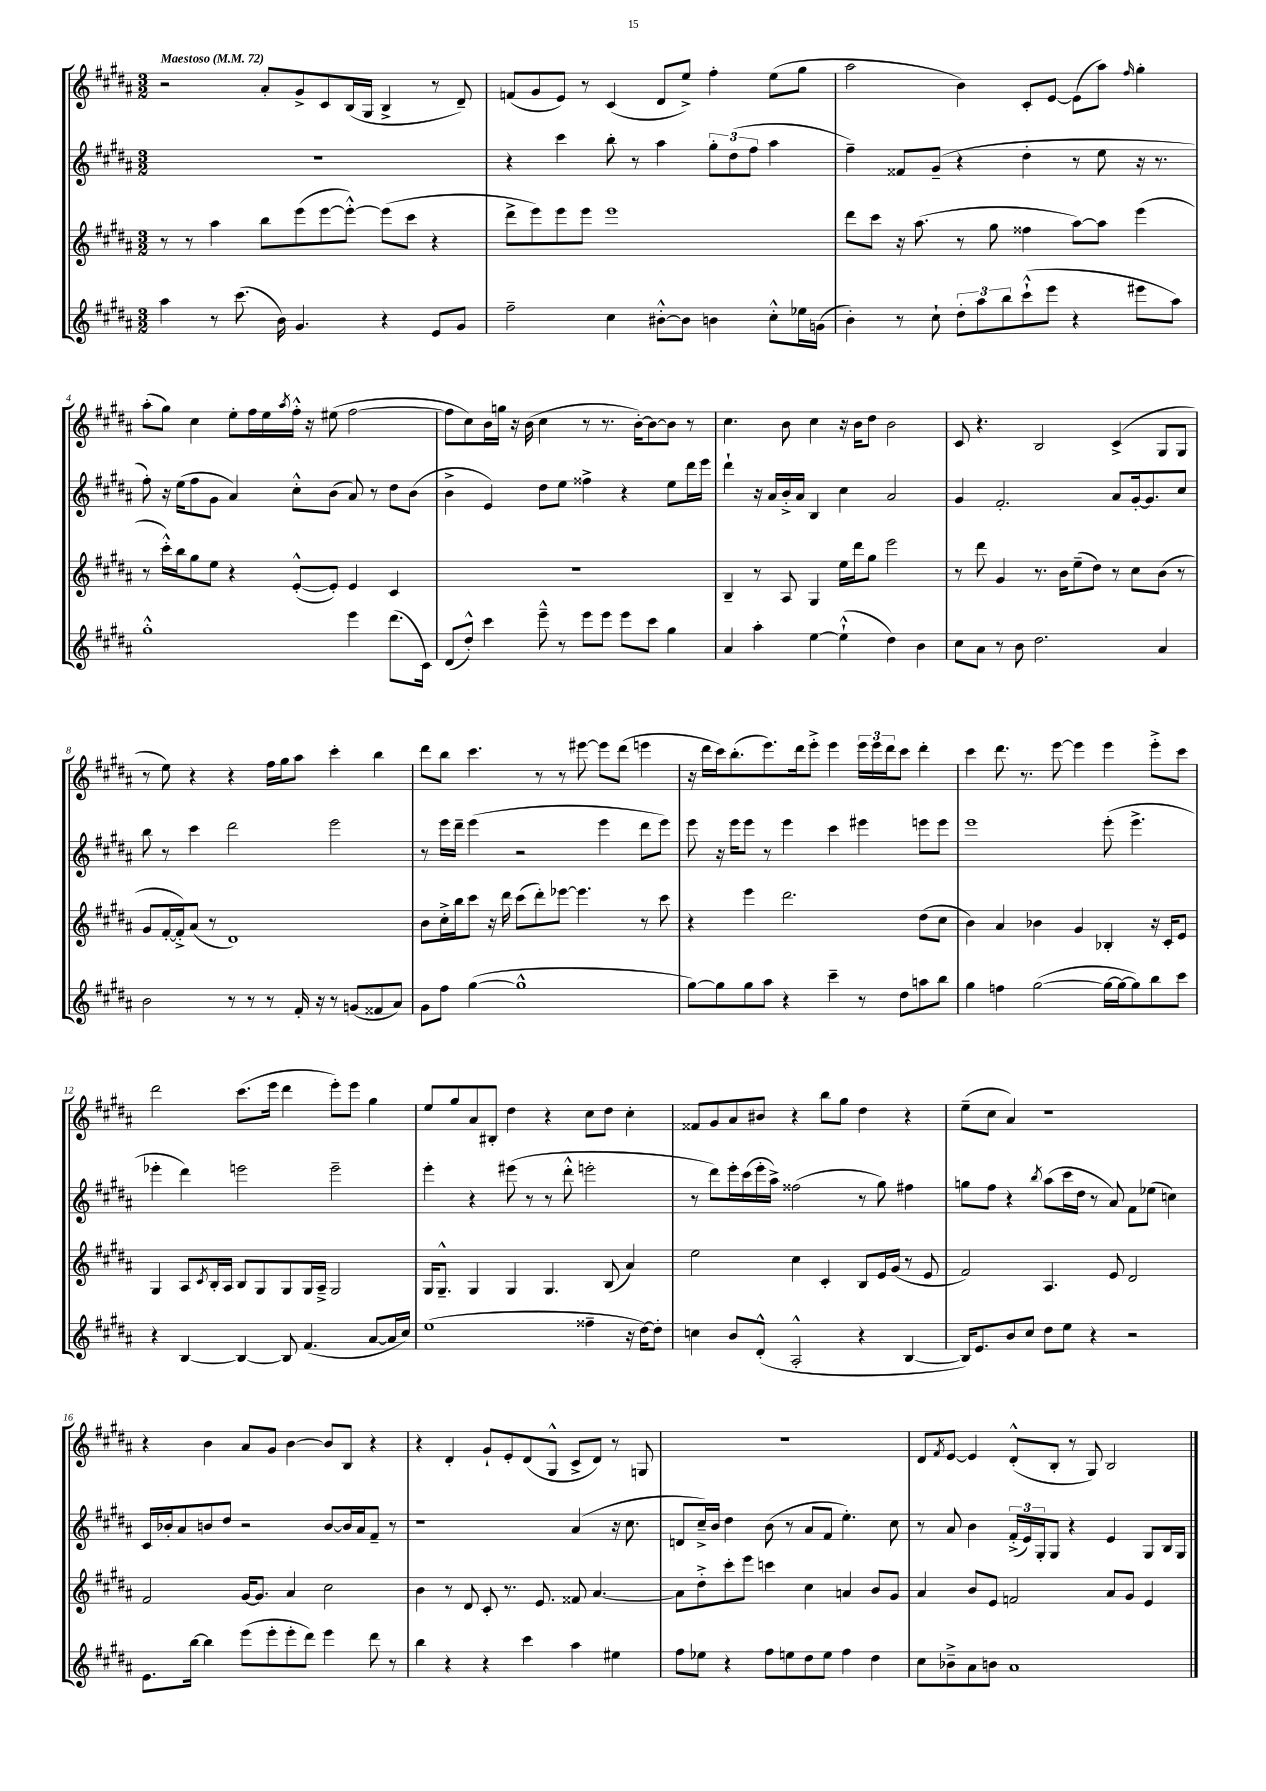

**kern	**kern	**kern	**kern
*part4	*part3	*part2	*part1
*staff4	*staff3	*staff2	*staff1
*clefG2	*clefG2	*clefG2	*clefG2
*k[f#c#g#d#a#]	*k[f#c#g#d#a#]	*k[f#c#g#d#a#]	*k[f#c#g#d#a#]
*M3/2	*M3/2	*M3/2	*M3/2
*MM72	*MM72	*MM72	*MM72
=1	=1	=1	=1
!	!	!	!LO:TX:a:B:t=Maestoso
4aa#\	8r	1.r	2r
.	8r	.	.
8r	4aa#\	.	.
(8.ccc#\	.	.	.
.	8bb\L	.	8a#'/L
16b\)	.	.	.
4.g#/	(8eee\	.	8g#^/
.	[8eee\	.	8c#/
.	8eee'^^\J_)	.	(16B/L
.	.	.	16G#/JJ
4r	(8eee\L]	.	4B^/
.	8ccc#\J	.	.
8e/L	4r	.	8r
8g#/J	.	.	8d#~/)
=2	=2	=2	=2
2ff#~\	8ddd#^\L	4r	(8fn/L
.	8eee\)	.	8g#/
.	8eee\	4ccc#\	8e/J)
.	8eee\J	.	8r
4cc#\	1eee	8bb'\	(4c#/
.	.	8r	.
[8b#X'^^\L	.	4aa#\	8d#/L
8b#\J]	.	.	8ee^/J)
4bn\	.	12gg#'\L	4ff#'\
.	.	(12dd#\	.
.	.	12ff#\J	.
8cc#'^^\L	.	4aa#\	(8ee\L
16ee-X\L	.	.	8gg#\J
(16gn\JJ	.	.	.
=3	=3	=3	=3
4b'\)	8ddd#\L	4ff#~\)	2aa#\
.	8ccc#\J	.	.
8r	16r	8f##X/L	.
.	(8.aa#\	.	.
8cc#`\	.	(8g#~/J	.
12dd#'\L	8r	4r	4b\)
12aa#\	.	.	.
.	8gg#\	.	.
12bb\	.	.	.
(8ccc#`^^\	4ff##X\	4dd#'\	8c#'/L
8eee\J	.	.	[8e/J
4r	[8aa#\L)	8r	(8e\L]
.	8aa#\J]	8ee\	8aa#\J)
.	.	.	16qqff#/
8eee#X\L	(4eee\	16r	4gg#'\
.	.	8.r	.
8aa#\J)	.	.	.
!!LO:LB:g=z
=4	=4	=4	=4
1gg#'^^	8r	8ff#'\)	(8aa#'\L
.	16ccc#'^^\LL)	16r	8gg#\J)
.	16bb\J	(16ee\KL	.
.	8gg#\	8ff#\	4cc#\
.	8ee\J	8g#\J	.
.	4r	4a#/)	8ee'\L
.	.	.	16ff#\L
.	.	.	16ee\
.	.	.	8qaa#/
.	([8e'^^/L	8cc#'^^\L	16ff#'^^\JJ
.	.	.	16r
.	8e'/J])	(8b\J	(8ee#X\
4eee\	4e/	8a#/)	[2ff#\
.	.	8r	.
(8.ddd#\L	4c#/	8dd#\L	.
.	.	(8b\J	.
16c#\Jk)	.	.	.
=5	=5	=5	=5
(8d#/L	1.r	4b^\	8ff#\L]
8dd#'^^/J)	.	.	8cc#\)
4ccc#\	.	4e/)	16b\L
.	.	.	16ggn\JJ
.	.	.	16r
.	.	.	(16b\
8eee~^^\	.	8dd#\L	4cc#\
8r	.	8ee\J	.
8eee\L	.	4ff##X^\	8r
8eee\J	.	.	8.r
8eee\L	.	4r	.
.	.	.	[16b'\KL)
8ccc#\J	.	.	8b\_
4gg#\	.	8ee\L	8b\J]
.	.	16ddd#\L	8r
.	.	16eee\JJ	.
=6	=6	=6	=6
4a#/	4B~/	4ddd#`\	4.cc#\
4aa#'\	8r	16r	.
.	.	16a#/LL	.
.	8A#/	16b'^/	8b\
.	.	16a#/JJ	.
[4ee\	4G#/	4B/	4cc#\
(4ee`^^\]	16ee\LL	4cc#\	16r
.	16ddd#\J	.	16b\KL
.	8gg#\J	.	8dd#\J
4dd#\)	2eee\	2a#/	2b\
4b\	.	.	.
=7	=7	=7	=7
8cc#\L	8r	4g#/	8c#/
8a#\J	8ddd#\	.	4.r
8r	4g#/	2.f#'/	.
8b\	.	.	.
2.dd#\	8.r	.	2B/
.	16b\KL	.	.
.	(8ee~\	.	.
.	8dd#\J)	.	.
.	8r	8a#/L	(4c#^/
.	8cc#\L	[16g#'/k	.
.	.	8.g#/]	.
4a#/	(8b\J	.	8G#/L
.	8r	8cc#/J	8G#/J
!!LO:LB:g=z
=8	=8	=8	=8
2b\	8g#/L	8bb\	8r
.	[16f#'/L	8r	8ee\)
.	16f#'^/J])	.	.
.	(8a#/J	4ccc#\	4r
.	8r	.	.
8r	1d#)	2ddd#\	4r
8r	.	.	.
8r	.	.	16ff#\LL
.	.	.	16gg#\J
16f#'/	.	.	8aa#\J
16r	.	.	.
8r	.	2eee\	4ccc#'\
(8gn/L	.	.	.
8f##X/	.	.	4bb\
8a#/J)	.	.	.
=9	=9	=9	=9
8g#\L	8b\L	8r	8ddd#\L
8ff#\J	16cc#'^\L	16eee\LL	8bb\J
.	16bb\J	16ddd#~\JJ	.
([4gg#\	8ccc#\J	(4eee\	4.ccc#\
.	16r	.	.
.	16ddd#\	.	.
1gg#^^]	(8ccc#\L	2r	.
.	8ddd#'\)	.	8r
.	[8eee-X\J	.	8r
.	4.eee-\]	.	[8eee#X\
.	.	4eee\	8eee#\L]
.	.	.	(8ddd#\J
.	8r	8ddd#\L	4eeen\
.	8ccc#\	8eee\J)	.
=10	=10	=10	=10
[8gg#\L)	4r	8eee\	16r
.	.	.	16ddd#\LL
8gg#\]	.	16r	16ccc#\J)
.	.	16eee\KL	(8.bb'\
8gg#\	4eee\	8eee\J	.
8aa#\J	.	8r	8.eee\)
4r	2.ddd#\	4eee\	.
.	.	.	16ddd#\k
.	.	.	8eee'^\J
4ccc#~\	.	4ccc#\	4eee\
8r	.	4eee#X\	24eee\LL
.	.	.	24eee\
.	.	.	24ddd#\J
8dd#\L	.	.	8ccc#\J
8aan\	(8dd#\L	8eeen\L	4ddd#'\
8bb\J	8cc#\J	8eee\J	.
=11	=11	=11	=11
4gg#\	4b\)	1eee	4ccc#\
4ffn\	4a#/	.	8.ddd#\
.	.	.	8.r
([2gg#\	4b-X\	.	.
.	.	.	[8eee\
.	4g#/	.	4eee\]
16gg#\LL_	4B-X'/	(8eee'\	4eee\
16gg#\J_	.	.	.
8gg#\])	.	4.eee^\	.
8bb\	16r	.	8eee'^\L
.	16c#'/KL	.	.
8ccc#\J	8e/J	.	8ccc#\J
!!LO:LB:g=z
=12	=12	=12	=12
4r	4G#/	4eee-X'\	2ddd#\
[4B/	8A#/L	4ddd#\)	.
.	8qc#/	.	.
.	16B'/L	.	.
.	16A#/JJ	.	.
4B/_	8B/L	2eeen\	(8.ccc#\L
.	8G#/	.	.
.	.	.	16eee\Jk
8B/]	8G#/	.	4ddd#\
(4.f#/	16G#/L	.	.
.	16A#~^/JJ	.	.
.	2G#/	2eee~\	8eee'\L)
.	.	.	8eee\J
[8a#/L	.	.	4gg#\
16a#/L]	.	.	.
16cc#/JJ)	.	.	.
=13	=13	=13	=13
(1ee	16G#/KL	4eee'\	8ee/L
.	8.G#~^^/J	.	.
.	.	.	8gg#/
.	4G#/	4r	8a#/
.	.	.	8B#X'/J
.	4G#/	(8eee#X\	4dd#\
.	.	8r	.
.	4.G#/	8r	4r
.	.	8ddd#'^^\	.
4ff##X~\	.	2eeen'\	8cc#\L
.	(8B/	.	8dd#\J
16r	4a#/)	.	4cc#'\
[16dd#\KL)	.	.	.
8dd#'\J]	.	.	.
=14	=14	=14	=14
4ccn\	2ee\	8r	8f##X/L
.	.	8ddd#\L)	8g#/
8b/L	.	16eee'\L	8a#/
.	.	(16ccc#\	.
(8d#'^^/J	.	16eee'\	8b#X/J
.	.	16aa#^\JJ)	.
2A#'^^/	4cc#\	(2ff##X\	4r
.	4c#'/	.	8bb\L
.	.	.	8gg#\J
4r	8B/L	8r	4dd#\
.	16e/L	8gg#\)	.
.	(16g#/JJ	.	.
[4B/	8r	4ff#X\	4r
.	8e/	.	.
=15	=15	=15	=15
16B/KL])	2f#/)	8ggn\L	(8ee~\L
8.e/	.	.	.
.	.	8ff#\J	8cc#\J
8b/	.	4r	4a#/)
8cc#/J	.	.	.
.	.	8qbb/	.
8dd#\L	4.A#/	(8aa#\L	1r
8ee\J	.	16ccc#\L	.
.	.	16dd#\JJ	.
4r	.	8r	.
.	8e/	8a#/)	.
2r	2d#/	8f#\L	.
.	.	(8ee-X\J	.
.	.	4ccn\)	.
!!LO:LB:g=z
=16	=16	=16	=16
8.e\L	2f#/	16c#/LL	4r
.	.	16b-X'/J	.
.	.	8a#/	.
[16bb\Jk	.	.	.
4bb\]	.	8bn/	4b\
.	.	8dd#/J	.
(8eee\L	[16g#/KL	2r	8a#/L
.	8.g#/J]	.	.
8eee'\	.	.	8g#/J
8eee'\	4a#/	.	[4b\
8ddd#\J)	.	.	.
4eee\	2cc#\	[8b/L	8b/L]
.	.	16b/L]	8B/J
.	.	16a#/J	.
8ddd#\	.	8f#~/J	4r
8r	.	8r	.
=17	=17	=17	=17
4bb\	4b\	1r	4r
4r	8r	.	4d#'/
.	8d#/	.	.
4r	8c#'/	.	8g#`/L
.	8.r	.	8e'/
4ccc#\	.	.	(8d#/
.	8.e/	.	.
.	.	.	8G#^^/J
4aa#\	8f##X/	(4a#/	8c#^/L
.	[4.a#/	.	8d#/J)
4ee#X\	.	16r	8r
.	.	8.cc#\	.
.	.	.	8Gn/
=18	=18	=18	=18
8ff#\L	8a#\L]	8dn/L	1.r
8ee-X\J	8dd#'^\	16cc#~^/L)	.
.	.	16b/JJ	.
4r	8ccc#'\	4dd#\	.
.	8eee\J	.	.
8ff#\L	4cccn\	(8b\	.
8een\	.	8r	.
8dd#\	4cc#\	8a#/L	.
8ee\J	.	8f#/J	.
4ff#\	4an/	4.ee'\)	.
4dd#\	8b/L	.	.
.	8g#/J	8cc#\	.
=19	=19	=19	=19
8cc#\L	4a#/	8r	8d#/L
.	.	.	8qf#/
8b-X~^\	.	8a#/	[8e/J
8a#\	8b/L	4b\	4e/]
8bn\J	8e/J	.	.
1a#	2fn/	(24f#'^/LL	(8d#'^^/L
.	.	24e/)	.
.	.	24G#'/J	.
.	.	8G#/J	8B'/J
.	.	4r	8r
.	.	.	8G#/)
.	8a#/L	4e/	2B/
.	8g#/J	.	.
.	4e/	8G#/L	.
.	.	16B/L	.
.	.	16G#/JJ	.
==	==	==	==
*-	*-	*-	*-
